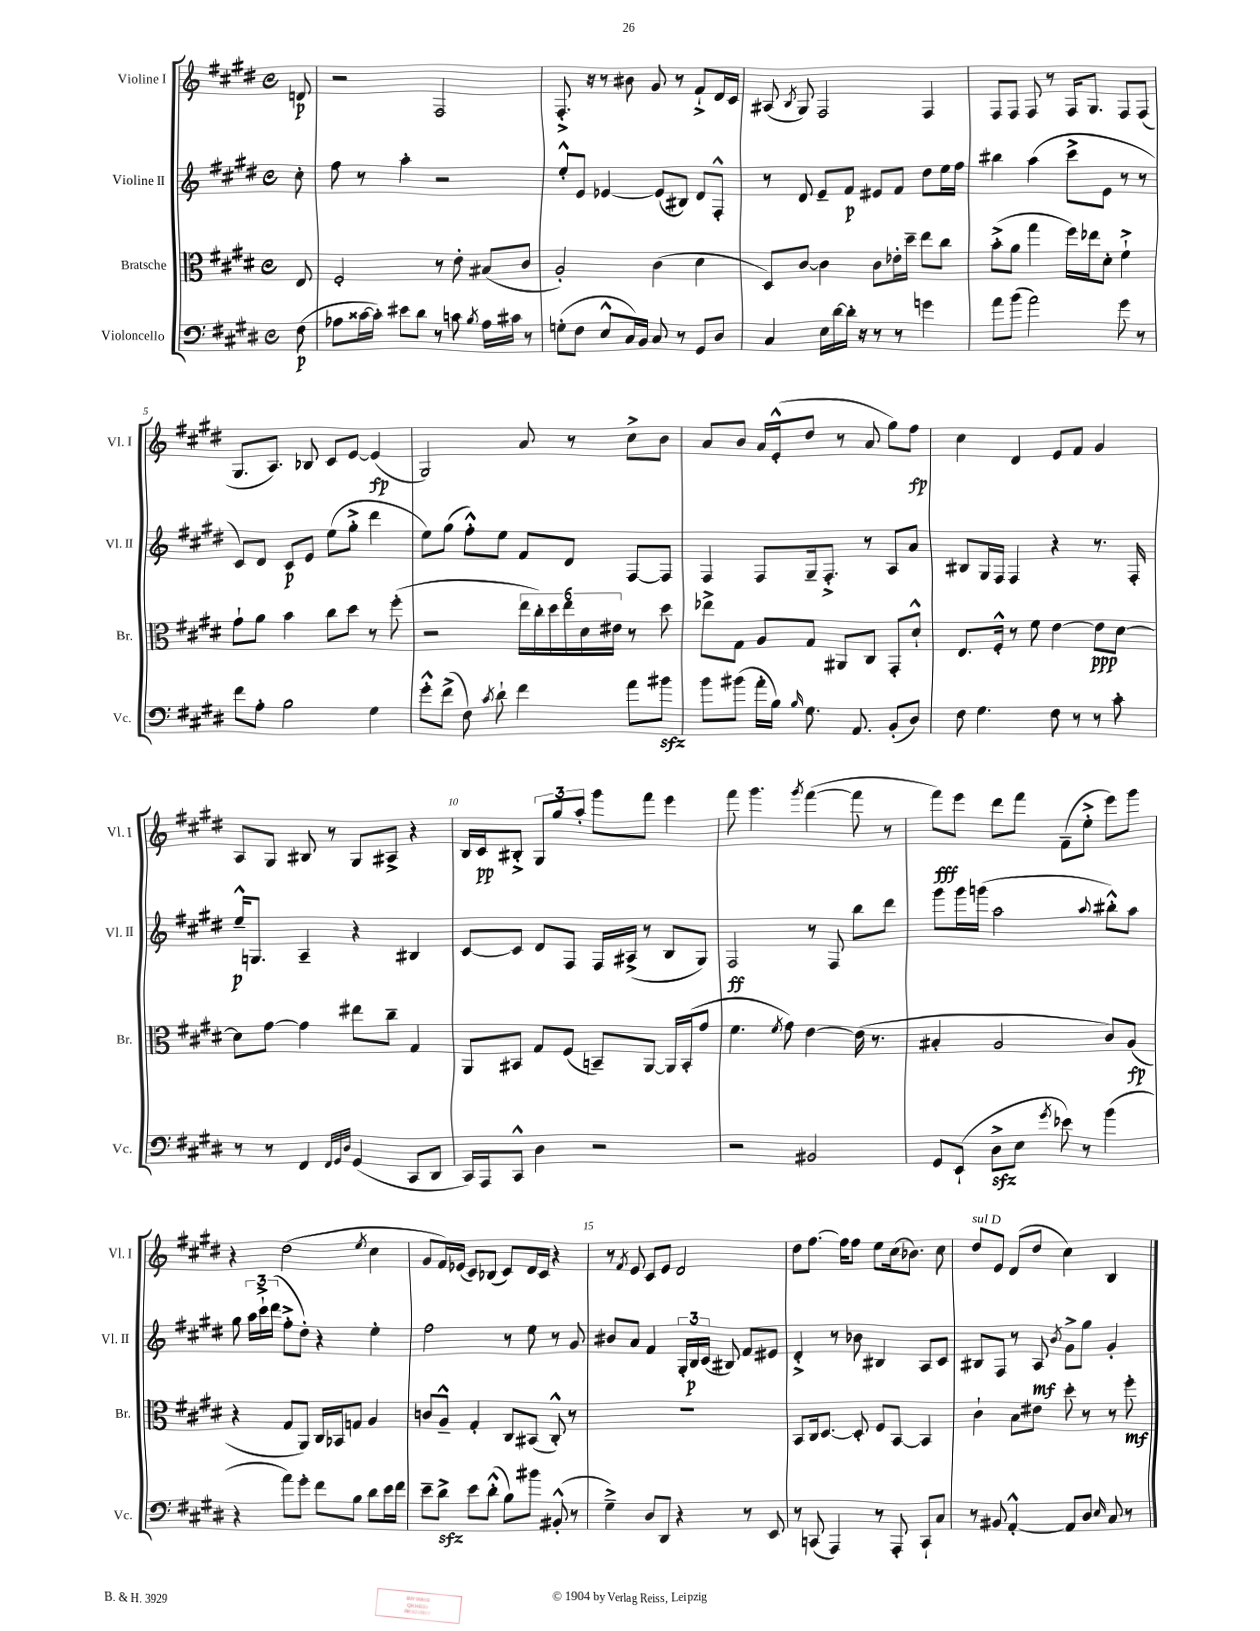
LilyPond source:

<<
\new StaffGroup <<
\new Staff = "s0" \with { instrumentName = "Violine I" shortInstrumentName = "Vl. I" } {
    \clef treble \key e \major \defaultTimeSignature \time 4/4 \partial 8
    \autoBeamOff d'8\p |
    r2 fis2 |
    fis8.-.-> r16 r8 bis'8 gis'8 r8 fis'8[-!-> dis'16 cis'16] |
    ais8( \acciaccatura { b8 } gis8) fis2 fis4 |
    fis8[ fis8] fis8 r8 fis16[ gis8.] fis8[ fis8]( |
    gis8.[ a8.]) bes8 cis'8[ e'8]~ e'4\fp( |
    gis2) a'8 r8 cis''8[-> b'8] |
    a'8[ b'8] a'16[ e'16-.-^( dis''8] r8 a'8 gis''8[) fis''8]\fp |
    cis''4 dis'4 e'8[ fis'8] gis'4 |
    a8[ gis8] bis8 r8 gis8[ ais8]-> r4 |
    b16[ cis'16\pp bis8]-.-> \tuplet 3/2 { gis8[ gis''8 a''8]-. } gis'''8[ fis'''8] e'''4 |
    fis'''8 gis'''4. \acciaccatura { gis'''8 } fis'''4~( fis'''8 r8 |
    fis'''8[\fff) e'''8] dis'''8[ fis'''8] fis'8[--( e''8]-.-> e'''8[) gis'''8] |
    r4 dis''2( \acciaccatura { e''8 } cis''4 |
    gis'8[ fis'16) ees'16]( cis'8[) bes8]( cis'8[) dis'16 cis'16] r4 |
    r8 \acciaccatura { fis'8 } e'8 cis'8[ e'8] dis'2 |
    dis''8[ fis''8.]~ fis''16[ fis''8] e''8[ cis''16( bes'8.]) cis''8 |
    dis''8[^\markup { \italic "sul D" } e'8] dis'8[( dis''8] cis''4) b4 \bar "|." |
}
\new Staff = "s1" \with { instrumentName = "Violine II" shortInstrumentName = "Vl. II" } {
    \clef treble \key e \major \defaultTimeSignature \time 4/4 \partial 8
    \autoBeamOff cis''8-. |
    fis''8 r8 a''4-. r2 |
    e''8[-.-^ e'8] ees'4~ ees'8[( bis8]) dis'8[ fis8]-.-^ |
    r8 dis'8 e'8[-- fis'8]\p eis'8[ fis'8] dis''8[ e''16 fis''16] |
    bis''4 a''4( cis'''8[-> e'8] r8 r8 |
    cis'8[) dis'8] cis'8[\p e'8] e''8[( gis''8]-.-> dis'''4 |
    e''8[) gis''8]( fis''8[-.-^) e''8] fis'8[ dis'8] fis8[~ fis8] |
    fis4 fis8[ gis16-- fis8.]-.-> r8 a8[ a'8] |
    bis8[ gis16 fis16] fis4 r4 r8. fis16-. |
    e''16[---^\p g8.] a4-- r4 bis4 |
    cis'8[~ cis'8] dis'8[ fis8] fis16[ ais16]->( r8 b8[ gis8]) |
    fis2\ff r8 fis8 b''8[ dis'''8] |
    gis'''8[ gis'''16 g'''16]( a''2 \appoggiatura { a''8 } bis''8[-.-^) a''8] |
    gis''8 \tuplet 3/2 { a''16[ cis'''16-!-> dis'''16]( } fis''8[-.-> dis''8]-.) r4 e''4-. |
    fis''2 r8 e''8 r8 gis'8 |
    bis'8[ a'8] fis'4 \tuplet 3/2 { gis16[-. b16\p cis'16]( } bis8) fis'8[ eis'8] |
    dis'4-.-> r8 bes'8 bis4 a8[ cis'8] |
    bis8[ fis8] r8 a8\mf \acciaccatura { b'8 } gis'8[-> gis''8] gis'4-. \bar "|." |
}
\new Staff = "s2" \with { instrumentName = "Bratsche" shortInstrumentName = "Br." } {
    \clef alto \key e \major \defaultTimeSignature \time 4/4 \partial 8
    \autoBeamOff e8 |
    fis2-. r8 e'8-. bis8[( cis'8] |
    a2-.) cis'4( dis'4 |
    dis8[) cis'8]~ cis'4 cis'8[ ees'16-. dis''16]-- e''8[ cis''8] |
    b'8[-.->( a'8] gis''4 fis''16[) ees''16 dis'8]-. fis'4-!-> |
    gis'8[-! a'8] b'4 cis''8[ dis''8] r8 fis''8-.( |
    r2 \tuplet 6/4 { e''16[ cis''16-.) dis''16 e''16 dis'16 eis'16] } r8 dis''8 |
    ees''8[-> gis8] a8[ gis8] ais,8[ cis8] gis,8[-. dis'8]-!-^ |
    e8.[ fis16]-.-^ r8 fis'8 e'4~ e'8[\ppp dis'8]~ |
    dis'8[ gis'8]~ gis'4 eis''8[ cis''8]-- gis4 |
    a,8[ bis,8] gis8[ fis8]( b,8[--) a,8]~ a,16[ b,16-.( gis'8] |
    fis'4. \acciaccatura { fis'8 } gis'8) e'4~ e'16( r8. |
    bis4-. a2 cis'8[) a8]\fp( |
    r4 gis8[ a,8]) cis16[ bes,16 g8] a4 |
    c'8[ a8]---^ gis4-. cis8[ bis,8]( cis8-.-^) r8 |
    R1 |
    b,8[ cis16 dis8.]~ dis8-. fis8[ b,8]~ b,4 |
    cis'4-! b8[ eis'8] dis''8-. r8 r8 fis''8-.\mf \bar "|." |
}
\new Staff = "s3" \with { instrumentName = "Violoncello" shortInstrumentName = "Vc." } {
    \clef bass \key e \major \defaultTimeSignature \time 4/4 \partial 8
    \autoBeamOff fis8\p( |
    aes8[ cisis'16~ cisis'16]-.) eis'8[ dis'8] r8 c'8 \acciaccatura { b8 } aes16[ cis'16] r8 |
    g8[-.( fis8] e8[-^ cis16) b,16] cis8 r8 gis,8[ dis8] |
    cis4 e16[ dis'16~ dis'16]-. r16 r8 r8 g'4 |
    a'8[ b'8]( a'2) gis'8 r8 |
    fis'8[ a8]-. b2 gis4 |
    gis'8[-.-^ fis'8]->( fis8) \acciaccatura { cis'8 } dis'8-! fis'4 a'8[ bis'8]\sfz |
    b'8[ bis'8]( a'16[-. b16]) \grace { b16 } gis8. a,8. b,8[-.( dis8]) |
    fis8 gis4. fis8 r8 r8 cis'8-. |
    r8 r8 fis,4 \grace { fis,32[ gis,32 dis32] } gis,4( cis,8[ dis,8] |
    cis,16[) a,,16 cis,8]-^ dis4 r2 |
    r2 bis,2 |
    gis,8[ e,8]-!( dis8[->\sfz e8] \acciaccatura { gis'8 } ees'8) r8 b'4( |
    r4 a'8[) gis'8]-. fis'8[ b8] dis'8[ e'16 fis'16] |
    e'8[-- dis'8]->\sfz e'8[ dis'8]-.-^( b8[) bis'8] bis,8-.-^( r8 |
    gis4--->) dis8[ dis,8] r4 r8 e,8 |
    r8 c,8( a,,4) r8 a,,8-. c,8[-! cis8] |
    r8 bis,8 a,4~-.-^ a,8[ dis8] \grace { e16 } cis8 r8 \bar "|." |
}
>>
>>
\layout { \context { \Score \override BarNumber.break-visibility = ##(#f #t #t) barNumberVisibility = #(every-nth-bar-number-visible 5) } }
